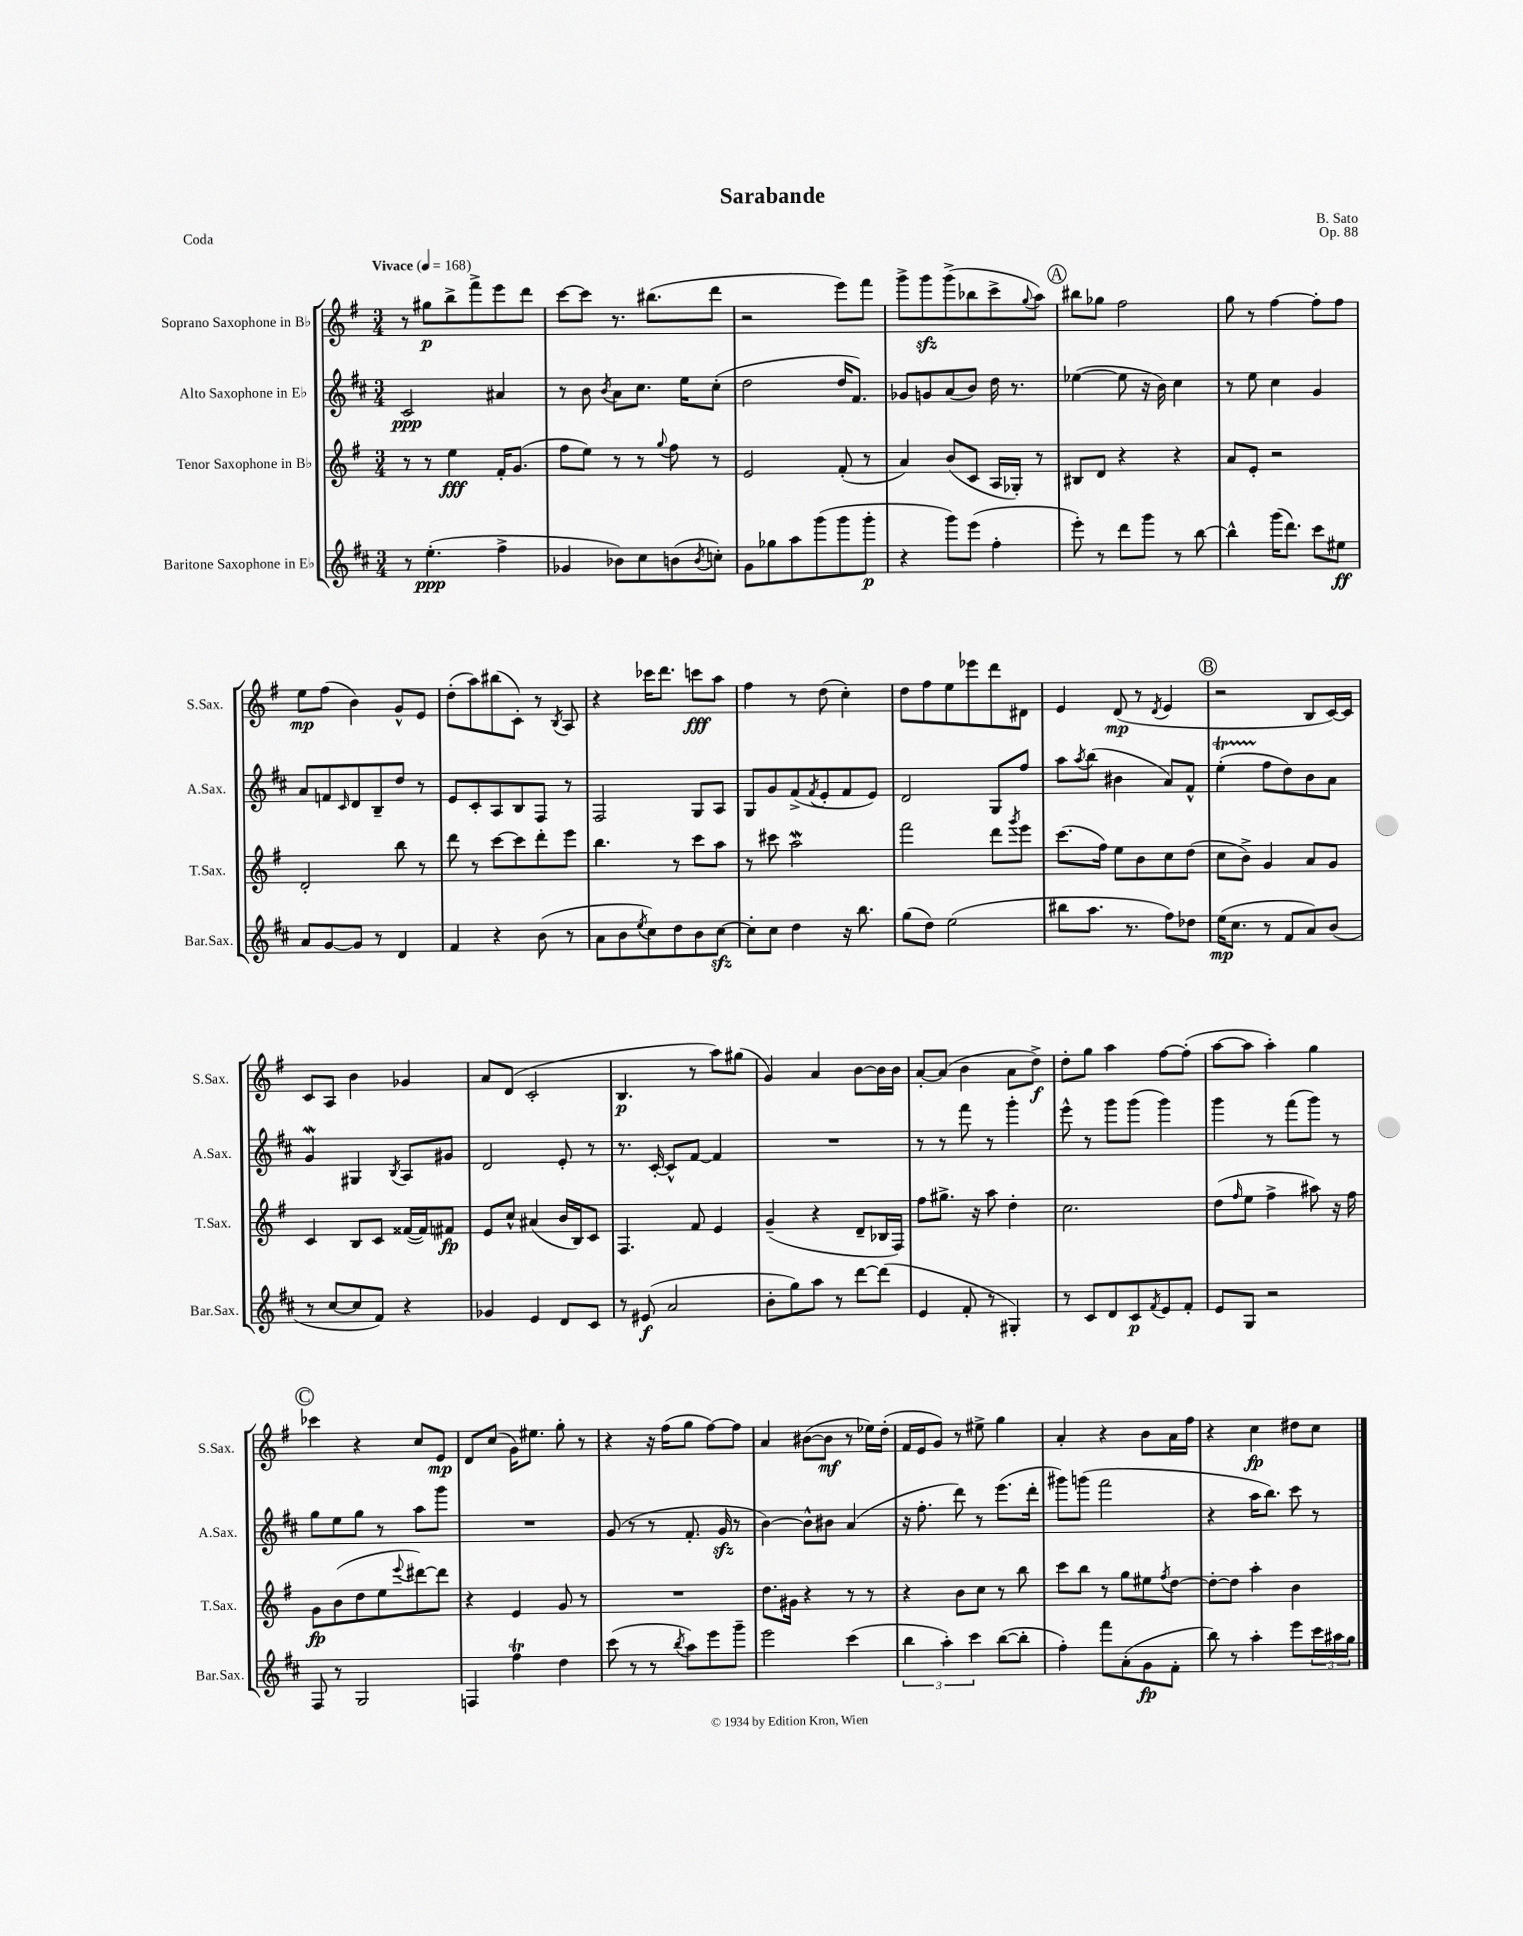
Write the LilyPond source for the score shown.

\header { title = "Sarabande" composer = "B. Sato" opus = "Op. 88" piece = "Coda" }
<<
\new StaffGroup <<
\new Staff = "s0" \with { instrumentName = "Soprano Saxophone in Bb" shortInstrumentName = "S.Sax." } {
    \clef treble \key g \major \numericTimeSignature \time 3/4 \tempo "Vivace" 4 = 168
    r8 gis''8\p b''8-> fis'''8-> e'''8 d'''8 |
    c'''8~ c'''8 r8. bis''8.( d'''8 |
    r2 e'''8) fis'''8 |
    g'''8-> g'''8\sfz g'''8->( bes''8 c'''8-> \appoggiatura { g''8 } a''8) |
    \mark \markup { \circle "A" } bis''8 ges''8 fis''2 |
    g''8 r8 fis''4~ fis''8-. fis''8 |
    e''8\mp fis''8( b'4) g'8-^ e'8 |
    d''8-.( a''8) bis''8( c'8-.) r8 \acciaccatura { b8 } a8 |
    r4 ces'''16 d'''8. c'''8\fff a''8 |
    fis''4 r8 d''8( c''4-.) |
    d''8 fis''8 e''8 ees'''8 d'''8 dis'8 |
    e'4 d'8\mp( r8 \acciaccatura { d'8 } e'4 |
    \mark \markup { \circle "B" } r2 b8 c'16~) c'16 |
    c'8 a8 b'4 ges'4 |
    a'8 d'8( c'2-. |
    b4.\p r8 a''8) gis''8( |
    g'4) a'4 b'8~ b'16 b'16 |
    a'8~-. a'8( b'4 a'8 d''8->\f) |
    d''8-. g''8 a''4 fis''8~ fis''8-.( |
    a''8~ a''8 a''4-.) g''4 |
    \mark \markup { \circle "C" } ces'''4 r4 c''8 e'8\mp |
    d'8 c''8( g'16) eis''8. g''8-. r8 |
    r4 r16 fis''16( g''8 fis''8~) fis''8 |
    a'4 bis'8~( bis'8\mf r8 ees''16) d''16-.( |
    fis'16 e'16 g'8) r8 eis''8-> g''4 |
    a'4-. r4 b'8 a'16 fis''16 |
    r4 c''4\fp dis''8 c''8 \bar "|." |
}
\new Staff = "s1" \with { instrumentName = "Alto Saxophone in Eb" shortInstrumentName = "A.Sax." } {
    \clef treble \key d \major \numericTimeSignature \time 3/4
    cis'2\ppp ais'4 |
    r8 b'8 \acciaccatura { b'8 } a'8 cis''8. e''16 cis''8-.( |
    d''2 d''16 fis'8.) |
    ges'8 g'8 a'8( b'8) d''16 r8. |
    \mark \markup { \circle "A" } ees''4~( ees''8 r16 b'16) cis''4 |
    r8 e''8 cis''4 g'4 |
    a'8 f'8 \grace { cis'16 } d'8 b8-- d''8 r8 |
    e'8 cis'8-. a8 b8 fis8 r8 |
    fis2 g8 a8 |
    g8 g'8 fis'8->( \acciaccatura { fis'8 } e'8-. fis'8 e'8) |
    d'2 g8 fis''8 |
    a''8 \acciaccatura { a''8 } b''8( bis'4 a'8) fis'8-^ |
    \mark \markup { \circle "B" } e''4-.\startTrillSpan( fis''8\stopTrillSpan d''8) b'8 a'8 |
    g'4\mordent gis4 \acciaccatura { b8 } a8 gis'8 |
    d'2 e'8-. r8 |
    r8. cis'16~-. cis'8-^ fis'8~ fis'4 |
    R2. |
    r8 r8 fis'''8 r8 g'''4-. |
    e'''8-^ r8 g'''8 g'''8( g'''4) |
    g'''4 r8 fis'''8( g'''8) r8 |
    \mark \markup { \circle "C" } g''8 e''8 g''8 r8 a''8 g'''8 |
    R2. |
    g'8( r8 r8 fis'8.-. g'16\sfz r8 |
    b'4~) b'8-^ bis'8 a'4( |
    r16 fis''8.-. d'''8) r8 e'''8.( d'''16-. |
    gis'''8) g'''8( fis'''2 |
    r4 a''16 b''8.) cis'''8 r8 \bar "|." |
}
\new Staff = "s2" \with { instrumentName = "Tenor Saxophone in Bb" shortInstrumentName = "T.Sax." } {
    \clef treble \key g \major \numericTimeSignature \time 3/4
    r8 r8 e''4\fff fis'16-. g'8.( |
    fis''8 e''8) r8 r8 \appoggiatura { g''8 } fis''8 r8 |
    e'2 fis'8-.( r8 |
    a'4) b'8( c'8 a16 ges16-.) r8 |
    \mark \markup { \circle "A" } bis8 d'8 r4 r4 |
    a'8 e'8-. r2 |
    d'2-. b''8 r8 |
    d'''8 r8 c'''8~ c'''8 d'''8-. e'''8 |
    b''4. r8 c'''8 a''8 |
    r8 cis'''8 a''2\mordent |
    fis'''2 d'''8 \acciaccatura { g'''8 } e'''8 |
    c'''8.( fis''16) e''8 b'8 c''8 d''8( |
    \mark \markup { \circle "B" } c''8 b'8->) g'4 a'8 g'8 |
    c'4 b8 c'8 fisis'16~( fisis'16) fis'8\fp |
    e'8 c''8-^ ais'4( b'16 b16) c'8 |
    fis4. fis'8 e'4 |
    g'4--( r4 d'8-- bes16 fis16) |
    fis''8 gis''8.-> r16 a''8 d''4-. |
    c''2. |
    d''8( \grace { fis''16 } e''8 fis''4-> ais''8) r16 fis''16 |
    \mark \markup { \circle "C" } g'8\fp b'8( d''8 e''8 \appoggiatura { e'''8 } dis'''8~) dis'''8 |
    r4 e'4 g'8 r8 |
    R2. |
    d''8. gis'16 r4 r8 r8 |
    r4 b'8 c''8 r8 b''8 |
    c'''8 b''8 r8 g''8 eis''8 \acciaccatura { fis''8 } d''8~ |
    d''8~-. d''8 a''4-. b'4 \bar "|." |
}
\new Staff = "s3" \with { instrumentName = "Baritone Saxophone in Eb" shortInstrumentName = "Bar.Sax." } {
    \clef treble \key d \major \numericTimeSignature \time 3/4
    r8 e''4.-.\ppp( fis''4-> |
    ges'4 bes'8) cis''8 b'8( \acciaccatura { b'8 } c''8-.) |
    g'8 ges''8 a''8 g'''8( g'''8 g'''8-.\p |
    r4 g'''8) e'''8( fis''4-. |
    \mark \markup { \circle "A" } e'''8-.) r8 d'''8 g'''8 r8 b''8~ |
    b''4-^ g'''16( d'''8.) cis'''8 eis''8\ff |
    a'8 g'8~ g'8 r8 d'4 |
    fis'4 r4 b'8( r8 |
    a'8 b'8 \acciaccatura { e''8 } cis''8) d''8 b'8 cis''8~\sfz |
    cis''8-. cis''8 d''4 r16 b''8. |
    g''8( d''8) e''2( |
    bis''8 a''8. r8. fis''8) des''8 |
    \mark \markup { \circle "B" } e''16\mp( cis''8. r8 fis'8 a'8) b'8( |
    r8 cis''8~ cis''8 fis'8) r4 |
    ges'4 e'4 d'8 cis'8 |
    r8 eis'8\f( a'2 |
    b'8-. g''8) a''8 r8 d'''8~ d'''8( |
    e'4 fis'8-. r8 gis4-.) |
    r8 cis'8 d'8 cis'8\p \acciaccatura { fis'8 } e'8 fis'8-. |
    e'8 g8 r2 |
    \mark \markup { \circle "C" } fis8 r8 g2 |
    f4 fis''4\trill d''4 |
    cis'''8( r8 r8 \acciaccatura { b''8 } a''8) e'''8 g'''8-- |
    e'''2 cis'''4( |
    \tuplet 3/2 { b''4 a''4-.) cis'''4 } b''8~( b''8-. |
    fis''4-.) fis'''8 a'8-.( g'8\fp fis'8-. |
    b''8) r8 a''4-. e'''8 \tuplet 3/2 { cis'''16 ais''16 g''16 } \bar "|." |
}
>>
>>
\layout { \context { \Score \remove "Bar_number_engraver" } }
